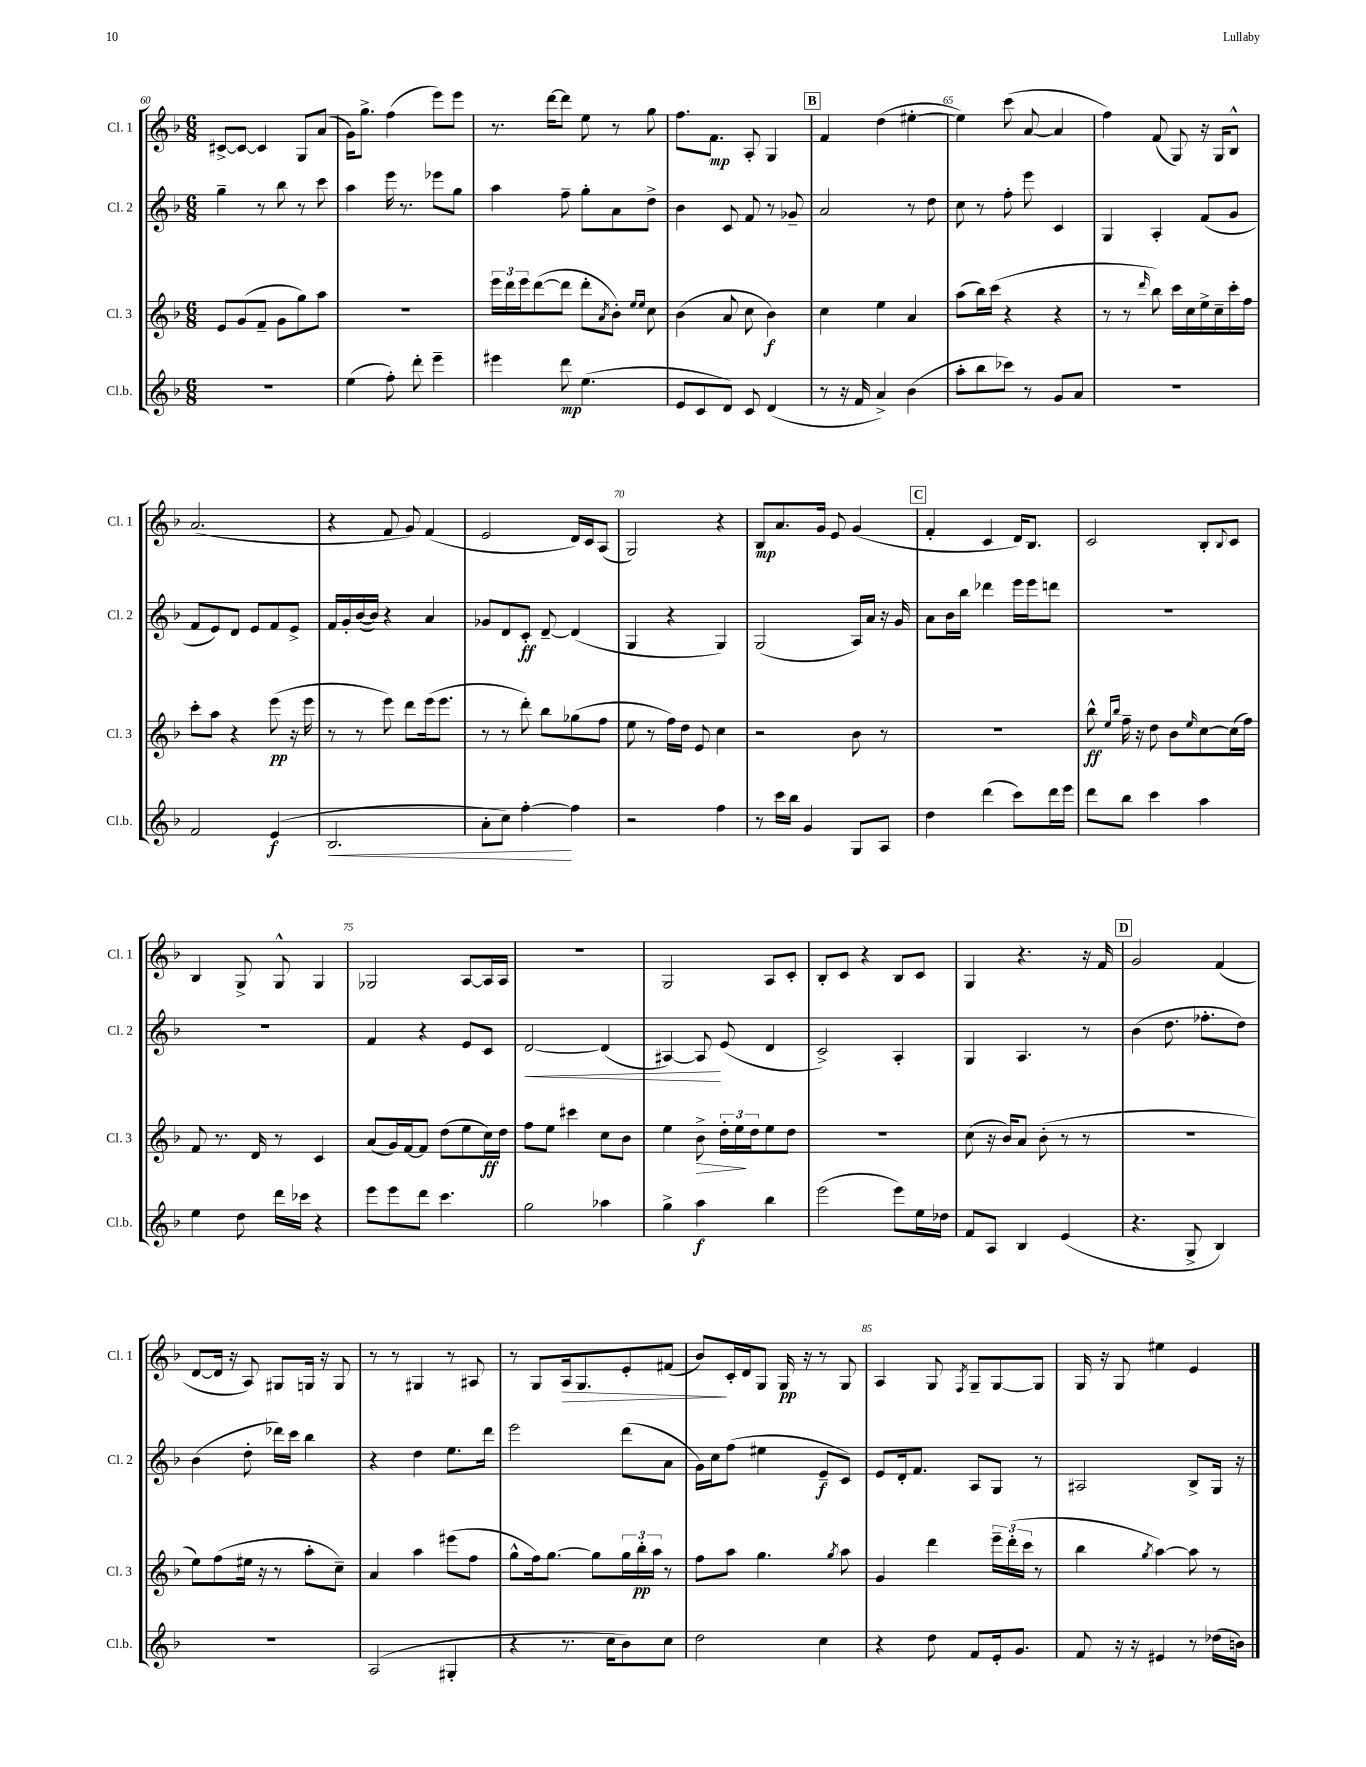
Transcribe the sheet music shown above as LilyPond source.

<<
\new StaffGroup <<
\new Staff = "s0" \with { instrumentName = "Cl. 1" shortInstrumentName = "Cl. 1" } {
    \clef treble \key f \major \numericTimeSignature \time 6/8
    cis'8~-> cis'8~ cis'4 g8 a'8( |
    g'16) g''8.-> f''4( e'''8) e'''8 |
    r8. d'''16~ d'''8 e''8 r8 g''8 |
    f''8. f'8.\mp a8-. g4 |
    \mark \markup { \box "B" } f'4 d''4( eis''4~-. |
    eis''4) c'''8( a'8~ a'4 |
    f''4) f'8( g8) r16 g16 bes8-^ |
    a'2.( |
    r4 f'8 g'8) f'4( |
    e'2 d'16) c'16 a8( |
    g2) r4 |
    bes8\mp a'8. g'16 e'8 g'4( |
    \mark \markup { \box "C" } f'4-. c'4 d'16) bes8. |
    c'2 bes8-. \appoggiatura { bes8 } c'8 |
    bes4 g8-> g8-^ g4 |
    ges2 a8~ a16 a16 |
    R2. |
    g2 a8 c'8-. |
    bes8-. c'8 r4 bes8 c'8 |
    g4 r4. r16 f'16 |
    \mark \markup { \box "D" } g'2 f'4( |
    d'8~ d'16 r16 a8) gis8 g16 r16 g8 |
    r8 r8 gis4 r8 ais8 |
    r8 g8 a16\> g8. e'8-. fis'8( |
    bes'8\!) c'16-. d'16 g8 g16\pp r16 r8 g8 |
    a4 g8 \acciaccatura { f8 } g8-- g8~ g8 |
    g16 r16 g8 eis''4 e'4 \bar "|." |
}
\new Staff = "s1" \with { instrumentName = "Cl. 2" shortInstrumentName = "Cl. 2" } {
    \clef treble \key f \major \numericTimeSignature \time 6/8
    g''4-- r8 bes''8 r8 c'''8 |
    a''4 e'''16 r8. ees'''8 g''8 |
    a''4 f''8-- g''8-. a'8 d''8-> |
    bes'4 c'8 f'8 r8 ges'8-- |
    \mark \markup { \box "B" } a'2 r8 d''8 |
    c''8 r8 f''8-. e'''8 c'4 |
    g4 a4-. f'8( g'8 |
    f'8 e'8) d'8 e'8 f'8 e'8-> |
    f'16 g'16-. bes'16~( bes'16) r4 a'4 |
    ges'8 d'8 c'8-.\ff d'8~-- d'4( |
    g4 r4 g4) |
    g2( a16) a'16 r16 g'16 |
    \mark \markup { \box "C" } a'8 bes'16 bes''16 des'''4 e'''16 e'''16 d'''8 |
    R2. |
    R2. |
    f'4 r4 e'8 c'8 |
    d'2~\< d'4( |
    ais4~) ais8\! e'8( d'4 |
    c'2->) a4-. |
    g4 a4. r8 |
    \mark \markup { \box "D" } bes'4( d''8. fes''8.-. d''8) |
    bes'4( d''8-. des'''16) c'''16 bes''4 |
    r4 d''4 e''8. d'''16 |
    e'''2 d'''8( a'8 |
    g'16) c''16 f''8( eis''4 e'8--\f c'8) |
    e'8 d'16-. f'8. a8 g8 r8 |
    ais2 bes8-> g16 r16 \bar "|." |
}
\new Staff = "s2" \with { instrumentName = "Cl. 3" shortInstrumentName = "Cl. 3" } {
    \clef treble \key f \major \numericTimeSignature \time 6/8
    e'8 g'8( f'8-- g'8 g''8) a''8 |
    R2. |
    \tuplet 3/2 { e'''16 d'''16 e'''16 } d'''8~( d'''8 d'''8-. \acciaccatura { a'8 } bes'8-.) \grace { e''16 e''16 } c''8 |
    bes'4( a'8 c''8 bes'4\f) |
    \mark \markup { \box "B" } c''4 e''4 a'4 |
    a''8( bes''16) c'''16( r4 r4 |
    r8 r8 \grace { d'''16 } bes''8) c'''16 c''16 e''16-> c''16-- c'''16-. f''16 |
    c'''8-. a''8 r4 e'''8\pp( r16 e'''16 |
    r8 r8 e'''8) d'''8 e'''16( e'''8. |
    r8 r8 d'''8-.) bes''8 ges''8( f''8 |
    e''8 r8 f''16) d''16 e'8 c''4 |
    r2 bes'8 r8 |
    \mark \markup { \box "C" } R2. |
    bes''8-^\ff \grace { e''16 bes''16 } f''16-- r16 d''8 bes'8 \grace { e''16 } c''8~ c''16( f''16) |
    f'8 r8. d'16 r8 c'4 |
    a'8( g'16) f'16~ f'8 d''8( e''8 c''16\ff) d''16 |
    f''8 e''8 cis'''4 c''8 bes'8 |
    e''4 bes'8->\> \tuplet 3/2 { d''16-. e''16\! d''16 } e''8 d''8 |
    R2. |
    c''8( r16 bes'16) a'8 bes'8-.( r8 r8 |
    \mark \markup { \box "D" } R2. |
    e''8) f''8( eis''16 r16 r8 a''8-. c''8--) |
    a'4 a''4 eis'''8( f''8 |
    g''8-^ f''16) g''8.~ g''8 \tuplet 3/2 { g''16 bes''16-.\pp a''16 } r8 |
    f''8 a''8 g''4. \acciaccatura { g''8 } a''8 |
    g'4 d'''4 \tuplet 3/2 { e'''16-- d'''16-.( c'''16 } r8 |
    bes''4 \acciaccatura { g''8 } a''4~) a''8 r8 \bar "|." |
}
\new Staff = "s3" \with { instrumentName = "Cl.b." shortInstrumentName = "Cl.b." } {
    \clef treble \key f \major \numericTimeSignature \time 6/8
    R2. |
    e''4( f''8-.) d'''8-. e'''4-- |
    eis'''4 d'''8\mp e''4.( |
    e'8 c'8 d'8) c'8 d'4( |
    \mark \markup { \box "B" } r8 r16 f'16 a'4->) bes'4( |
    a''8-. bes''8 ces'''8) r8 g'8 a'8 |
    R2. |
    f'2 e'4\f( |
    bes2.\< |
    a'8-. c''8) f''4~-.\! f''4 |
    r2 f''4 |
    r8 c'''16 bes''16 g'4 g8 a8 |
    \mark \markup { \box "C" } d''4 d'''4( c'''8) d'''16 e'''16 |
    d'''8 bes''8 c'''4 a''4 |
    e''4 d''8 d'''16 ces'''16 r4 |
    e'''8 e'''8 d'''8 c'''4. |
    g''2 aes''4 |
    g''4-> a''4\f bes''4 |
    e'''2( e'''8) e''16 des''16 |
    f'8 a8 bes4 e'4( |
    \mark \markup { \box "D" } r4. g8-> bes4) |
    R2. |
    a2( gis4-. |
    r4 r8. c''16 bes'8) c''8 |
    d''2 c''4 |
    r4 d''8 f'8 e'16-. g'8. |
    f'8 r16 r16 eis'4 r8 des''16( b'16) \bar "|." |
}
>>
>>
\layout { \context { \Score currentBarNumber = #60 \override BarNumber.break-visibility = ##(#f #t #t) barNumberVisibility = #(every-nth-bar-number-visible 5) } }
